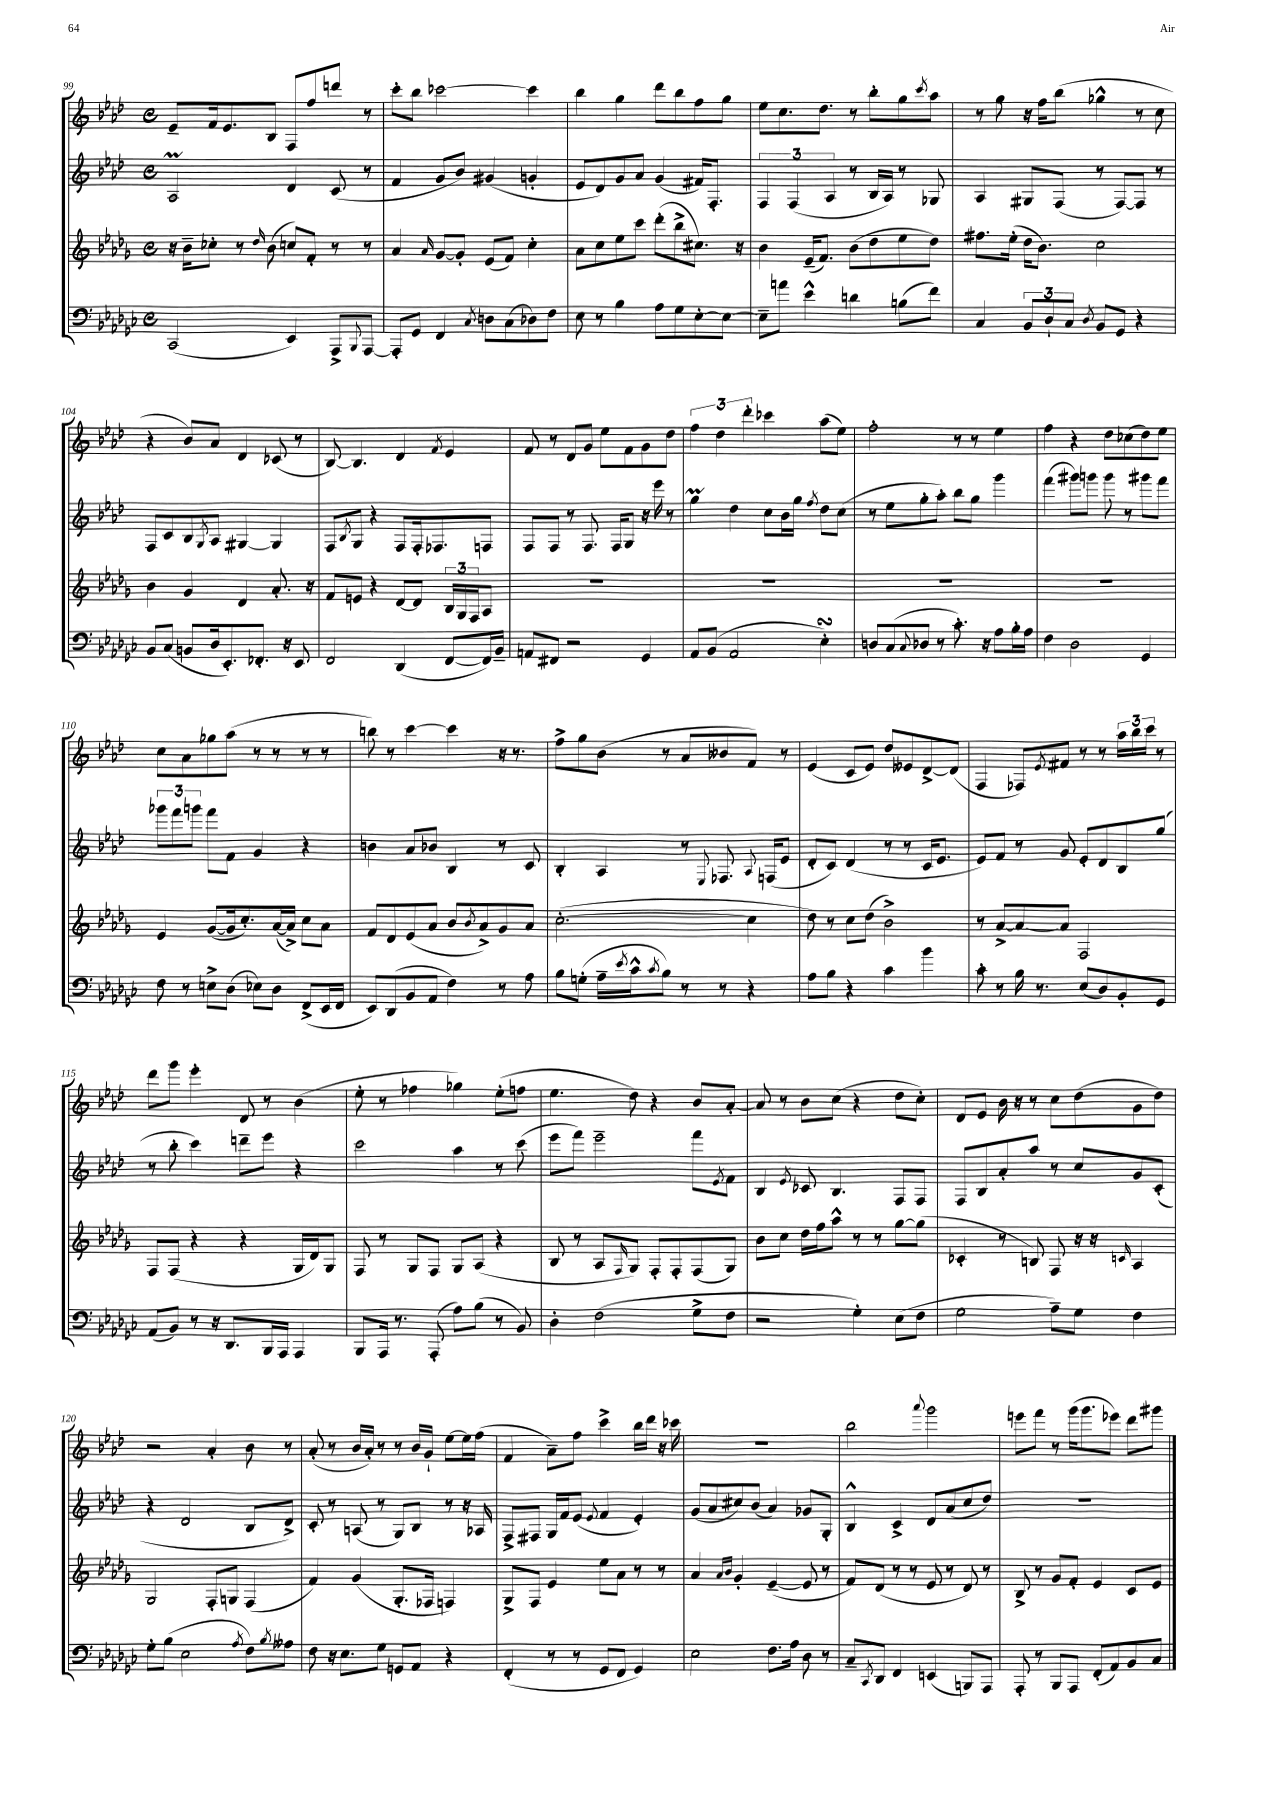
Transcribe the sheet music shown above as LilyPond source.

<<
\new StaffGroup <<
\new Staff = "s0" {
    \clef treble \key aes \major \defaultTimeSignature \time 4/4
    ees'8-- f'16 ees'8. bes8 f8 f''8 d'''8 r8 |
    c'''8-. bes''8 ces'''2~ ces'''4 |
    bes''4 g''4 des'''8 bes''8 f''8 g''8 |
    ees''8 c''8. des''8. r8 bes''8-. g''8 \acciaccatura { c'''8 } aes''8 |
    r8 g''8 r16 f''16 bes''8( ges''4-^ r8 c''8 |
    r4 bes'8) aes'8 des'4 ces'8( r8 |
    bes8~) bes4. des'4 \acciaccatura { f'8 } ees'4 |
    f'8 r8 des'8 g'8 ees''8 f'8 g'8 des''8 |
    \tuplet 3/2 { f''4 des''4 des'''4-. } ces'''4 aes''8( ees''8) |
    f''2-. r8 r8 ees''4 |
    f''4 r4 des''8 ces''8( des''8) ees''8 |
    c''8 aes'8 ges''8 aes''8( r8 r8 r8 r8 |
    b''8) r8 c'''4~ c'''4 r16 r8. |
    f''8-> g''8 bes'8( r8 aes'8 beses'8 f'8) r8 |
    ees'4( c'8 ees'8) des''8 eeses'8 des'8~-> des'8( |
    f4 fes8) \acciaccatura { ees'8 } fis'8 r8 r8 \tuplet 3/2 { aes''16 bes''16 c'''16 } r8 |
    des'''8 g'''8 ees'''4-. des'8 r8 bes'4( |
    ees''8-. r8 fes''4 ges''4) ees''8-.( f''8 |
    ees''4. des''8) r4 bes'8 aes'8~-. |
    aes'8 r8 bes'8 c''8( r4 des''8 c''8-.) |
    des'8 ees'8 bes'16 r16 r8 c''8 des''8( g'8 des''8) |
    r2 aes'4-. bes'8 r8 |
    aes'8-.( r8 bes'16 aes'16-.) r8 r8 bes'16 g'16-! ees''8~ ees''16 f''16( |
    f'4 aes'8--) f''8 c'''4-> bes''16 des'''16 r16 ces'''16 |
    R1 |
    bes''2 \appoggiatura { aes'''8 } g'''2 |
    e'''8 f'''8 r8 g'''16( g'''8. ees'''8) des'''8 gis'''8 \bar "|." |
}
\new Staff = "s1" {
    \clef treble \key aes \major \defaultTimeSignature \time 4/4
    aes2\prall des'4 c'8( r8 |
    f'4 g'8 bes'8) gis'4( g'4-. |
    ees'8 des'8) g'8 aes'8 g'4( fis'16) f8.-. |
    \tuplet 3/2 { f4 f4( aes4 } r8 bes16 aes16) r8 ges8 |
    aes4 gis8 f8( r8 f8~) f8 r8 |
    f8 c'8 bes8 \acciaccatura { g8 } aes8 gis4~ gis4 |
    f8 \acciaccatura { bes8 } g8 r4 f8 f16-. fes8. f8 |
    f8 f8 r8 f8. f16 g8 r16 ees'''16 r8 |
    g''4\prall des''4 c''8 bes'16 g''16 \acciaccatura { f''8 } des''8 c''8( |
    r8 ees''8 g''8-. aes''8-.) bes''8 g''8 g'''4 |
    f'''4( gis'''8) g'''8 g'''8 r8 gis'''8 f'''8 |
    \tuplet 3/2 { ges'''8 f'''8 g'''8 } f'''8 f'8 g'4 r4 |
    b'4 aes'8 bes'8 bes4 r8 c'8 |
    bes4-. aes4 r8 \appoggiatura { ees8 } fes8. \appoggiatura { aes8 } f16( ees'8 |
    des'8-. c'8) des'4( r8 r8 c'16 ees'8. |
    ees'8) f'8 r8 g'8 ees'8-. des'8 bes8 g''8( |
    r8 bes''8-. c'''4) d'''8-- ees'''8 r4 |
    c'''2 aes''4 r8 c'''8( |
    ees'''8 f'''8) ees'''2-- f'''8 \acciaccatura { ees'8 } f'8 |
    bes4 \acciaccatura { ees'8 } ces'8 bes4. f8 f8 |
    f8 bes8 aes'8-. aes''8 r8 c''8 g'8 c'8-.( |
    r4 des'2 bes8 des'8->) |
    c'8-. r8 a8( r8 g8) bes8 r8 r16 aes16 |
    f8-> fis8 g16 f'16 ees'8( \appoggiatura { ees'8 } f'4 ees'4-.) |
    g'8( aes'8 cis''8) bes'8( aes'4) ges'8 g8-. |
    bes4-^ c'4-> des'8 aes'8( c''8 des''8) |
    R1 \bar "|." |
}
\new Staff = "s2" {
    \clef treble \key des \major \defaultTimeSignature \time 4/4
    r16 bes'16-- ces''8-. r8 \grace { des''16 } bes'8( c''8) f'8-. r8 r8 |
    aes'4 \grace { aes'16 } ges'8~ ges'8-. ees'8( f'8) c''4-. |
    aes'8 c''8 ees''8 c'''8 des'''8-.( bes''8-> cis''8.) r16 |
    bes'4 ees'16--( f'8.) bes'8( des''8 ees''8 des''8) |
    fis''8. ees''16-.( des''16 bes'8.) c''2 |
    bes'4 ges'4 des'4 aes'8.-. r16 |
    f'8 e'8 r4 des'8~ des'8 \tuplet 3/2 { bes16 ges16 f16 } aes8 |
    R1 |
    R1 |
    R1 |
    R1 |
    ees'4 ges'8~( ges'16 c''8.-.) aes'16~( aes'16->) c''8 aes'8 |
    f'8 des'8 ees'8( aes'8 bes'8 \acciaccatura { bes'8 } aes'8->) ges'8 aes'8 |
    c''2.~-.( c''4 |
    des''8) r8 c''8 des''8( bes'2->) |
    r8 aes'8~-> aes'8~ aes'8 f2 |
    f8 f8( r4 r4 ges16 des'16) ges8 |
    f8 r8 ges8 f8 ges8 aes8( r4 |
    bes8 r8 aes8 \grace { f16 } ges8) f8-. f8-. f8( ges8) |
    bes'8 c''8 des''16 f''16 aes''8-^ r8 r8 ges''8~ ges''8( |
    ces'4-. r8 b8) f8 r16 r16 \grace { c'16 } aes4 |
    ges2 f8-. g8 f4( |
    f'4) ges'4( ges8.-. fes16 f4) |
    ges8-> f8 ees'4 ees''8 aes'8 r8 r8 |
    aes'4 \grace { aes'16 bes'16 } ges'4-. ees'4~--( ees'8 r8 |
    f'8) des'8( r8 r8 ees'8 r8 des'8) r8 |
    bes8-> r8 ges'8 f'8-. ees'4 c'8 ees'8 \bar "|." |
}
\new Staff = "s3" {
    \clef bass \key ges \major \defaultTimeSignature \time 4/4
    ces,2( ees,4) aes,,8-> \appoggiatura { bes,,8 } aes,,8~ |
    aes,,8-. ges,8 f,4 \acciaccatura { ces8 } d8 ces8( des8) f8 |
    ees8 r8 bes4 aes8 ges8 ees8~-. ees8~ |
    ees8-- a'8 ees'4-^ d'4 b8( f'8) |
    ces4 \tuplet 3/2 { bes,8 des8-! ces8 } \acciaccatura { des8 } bes,8 ges,8 r4 |
    bes,8 ces8( b,8 des16 ees,8.-.) fes,8.-. r16 ees,8 |
    f,2 des,4( f,8~ f,16) bes,16-- |
    a,8 fis,8 r2 ges,4 |
    aes,8 bes,8( aes,2 ees4-.\turn) |
    d8 ces8( \appoggiatura { ces8 } des8 r8 ces'8.-.) r16 aes8 bes16-. aes16 |
    f4 des2 ges,4 |
    f8 r8 e8-> des8( ees8) des8 f,8->( ees,16 f,16 |
    ees,8) des,8( bes,8 aes,8 f4) r8 aes8 |
    bes8 g8-.( aes16-- \acciaccatura { ees'8 } ces'16-^ \acciaccatura { ces'8 } bes8) r8 r8 r4 |
    aes8 bes8 r4 ces'4 bes'4 |
    ces'8-. r8 bes16 r8. ees8( des8) bes,8-. ges,8 |
    aes,8( bes,8) r8 r16 des,8. bes,,16 aes,,16 aes,,4 |
    bes,,8 aes,,16 r8. aes,,8-.( aes8) bes8( r8 bes,8) |
    des4-. f2( ges8-> f8 |
    r2 ges4-.) ees8( f8 |
    ges2 aes8--) ges8 f4 |
    ges8-. bes8( ees2 \acciaccatura { aes8 } f8) \acciaccatura { bes8 } aeses8 |
    f8 r16 ees8. ges8 g,8 aes,8 r4 |
    f,4-.( r8 r8 ges,8 f,8 ges,4) |
    ees2 f8. aes16 des8 r8 |
    ces8-- \acciaccatura { ces,8 } des,8 f,4 e,4( b,,8) aes,,8 |
    aes,,8-. r8 bes,,8 aes,,8 f,8-.( aes,8) bes,8 ces8 \bar "|." |
}
>>
>>
\layout { \context { \Score currentBarNumber = #99 } }
